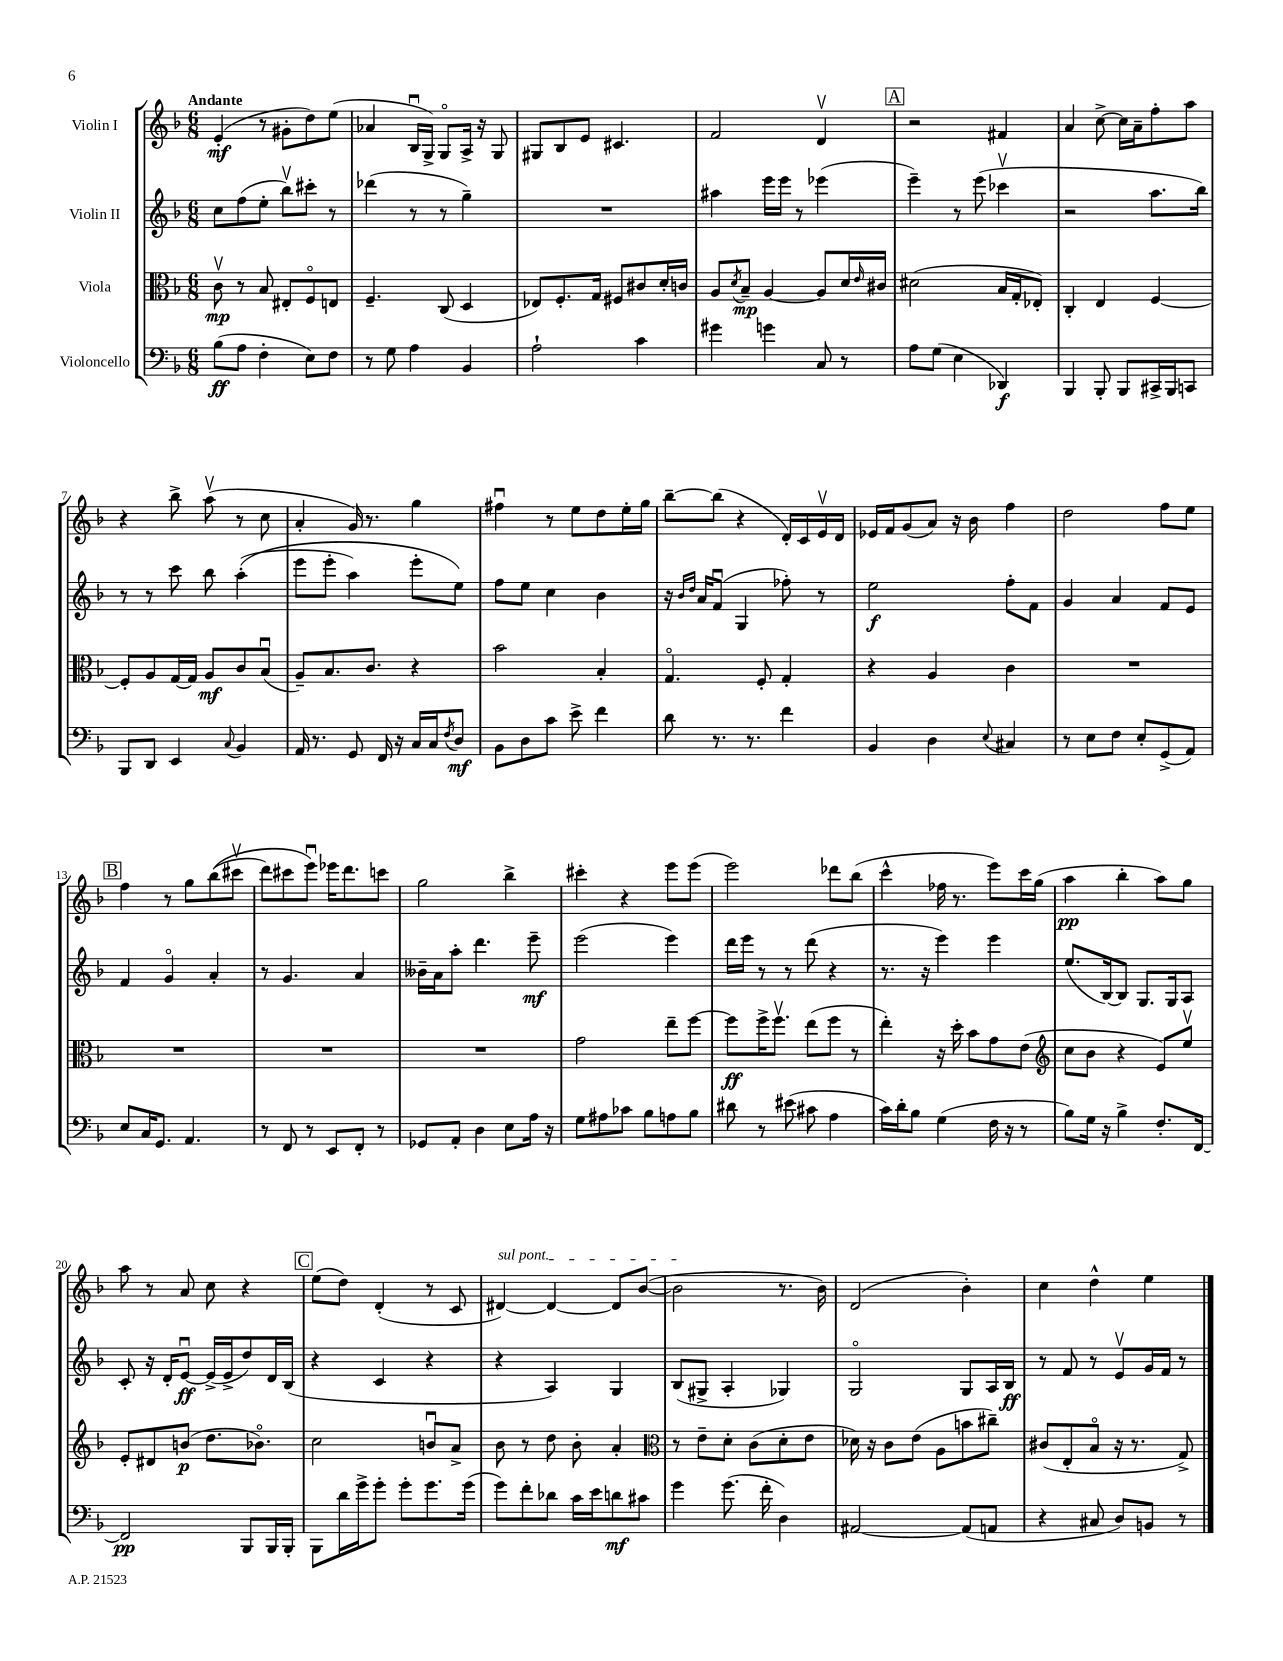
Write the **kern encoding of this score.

**kern	**kern	**kern	**kern
*staff4	*staff3	*staff2	*staff1
*clefF4	*clefC3	*clefG2	*clefG2
*k[b-]	*k[b-]	*k[b-]	*k[b-]
*M6/8	*M6/8	*M6/8	*M6/8
(8B-\L	8cv\	8cc\L	(4e'/
8A\J	8r	(8ff\	.
4F'\	8B-/	8ee'\J	8r
.	8E#'/L	8bb-v\L)	8g#'\L
8E\L)	8Fo/	8ccc#'\J	8dd\)
8F\J	8E/J	8r	(8ee\J
=	=	=	=
8r	4.F~/	(4ddd-\	4a-/
8G\	.	.	.
4A\	.	8r	16B-u/LL
.	.	.	16G^/JJ)
.	(8C/	8r	8Go/L
4BB-/	4D/	4gg~\)	16A^/Jk
.	.	.	16r
.	.	.	8G/
=	=	=	=
2A`\	8E-/L)	2.r	8G#/L
.	8.F'/	.	8B-/
.	.	.	8e/J
.	16G/Jk	.	.
.	8F#/L	.	4.c#/
4c\	8c#/	.	.
.	16d'/L	.	.
.	16c/JJ	.	.
=	=	=	=
4g#\	8A/L	4aa#\	2f/
.	8qd/	.	.
.	8B-~/J	.	.
4g\	[4A/	16eee\LL	.
.	.	16eee\JJ	.
.	.	8r	.
8C/	8A/]L	(4eee-\	4dv/
8r	16d/L	.	.
.	16qqe/	.	.
.	16c#/JJ	.	.
=	=	=	=
8A\L	(2d#\	4eee~\)	2r
(8G\J	.	.	.
4E\	.	8r	.
.	.	(8eee\	.
4DD-/)	16B-/LL	4ccc-v\	4f#/
.	16G'/J	.	.
.	8E-'/J)	.	.
=	=	=	=
4BBB-/	4C'/	2r	4a/
8BBB-'/	4E/	.	[8cc^\
8BBB-/L	.	.	16cc\]LL
.	.	.	16a~\J
16CC#^/L	[4F/	8.aa\L	8ff'\
16BBB-/J	.	.	.
8CC/J	.	.	8aa\J
.	.	16bb-\Jk)	.
=	=	=	=
8BBB-/L	8F'/]L	8r	4r
8DD/J	8A/	8r	.
4EE/	[16G/L	8ccc\	8bb-^\
.	16G/]JJ	.	.
.	8A/L	8bb-\	(8aav\
8qqC/	.	.	.
4BB-/	8c/	&((4aa'\	8r
.	(8B-u/J	.	8cc\
=	=	=	=
16AA/	8A~/L)	8eee\L	4a'/
8.r	.	.	.
.	8.B-/	8eee'\J	.
8GG/	.	4aa\)	16g/)
.	8.c/J	.	8.r
16FF/	.	.	.
16r	.	.	.
16C/LL	4r	8eee'\L	4gg\
16C/J	.	.	.
8qF/	.	.	.
8D/J	.	8ee\J&)	.
=	=	=	=
8BB-\L	2b-\	8ff\L	4ff#u\
8D\	.	8ee\J	.
8c\J	.	4cc\	8r
8e^\	.	.	8ee\L
4f\	4B-'/	4b-\	8dd\
.	.	.	16ee'\L
.	.	.	16gg\JJ
=	=	=	=
8d\	4.Go/	16r	[8bb-~\L
.	.	16qqb-/LL	.
.	.	16qqdd/JJ	.
.	.	16a/LK	.
8.r	.	(8fu/J	(8bb-\]J
.	.	4G/	4r
8.r	.	.	.
.	8F'/	.	.
4f\	4G'/	8ff-'\)	16d'/LL)
.	.	.	16c/
.	.	8r	16ev/
.	.	.	16d/JJ
=	=	=	=
4BB-/	4r	2ee\	16e-/LL
.	.	.	16f/J
.	.	.	(8g/
4D\	4A/	.	8a/J)
.	.	.	16r
.	.	.	16b-\
8qqE/	.	.	.
4C#/	4c\	8ff'\L	4ff\
.	.	8f\J	.
=	=	=	=
8r	2.r	4g/	2dd\
8E\L	.	.	.
8F\J	.	4a/	.
8E'/L	.	.	.
(8GG^/	.	8f/L	8ff\L
8AA/J)	.	8e/J	8ee\J
=	=	=	=
8E/L	2.r	4f/	4ff\
16C/K	.	.	.
8.GG/J	.	.	.
.	.	4go/	8r
4.AA/	.	.	8gg\L
.	.	4a'/	&((8bb-\
.	.	.	8ccc#v\J
=	=	=	=
8r	2.r	8r	8ddd\L)
8FF/	.	4.g/	8ccc#\
8r	.	.	8eeeu\J&)
8EE/L	.	.	16eee-\LK
.	.	.	8.ddd\
8FF'/J	.	4a/	.
8r	.	.	8ccc\J
=	=	=	=
8GG-/L	2.r	16b--~\LL	2gg\
.	.	16a\J	.
8AA'/J	.	8aa'\J	.
4D\	.	4.ddd\	.
8E\L	.	.	4bb-^\
16A\Jk	.	8eee~\	.
16r	.	.	.
=	=	=	=
8G\L	2g\	(2eee\	4ccc#'\
8A#\	.	.	.
8c-\J	.	.	4r
8B-\L	.	.	.
8A\	8ee~\L	4eee\)	8eee\L
8B-\J	[8ff\J	.	(8eee\J
=	=	=	=
8d#\	8ff\]L	16ddd\LL	2eee\)
.	.	16eee\JJ	.
8r	16ff^\K	8r	.
.	8.ffv\J	.	.
(8e#\	.	8r	.
8c#\	(8ee\L	(8ddd\	.
4A\	8ff\J	4r	8ddd-\L
.	8r	.	(8bb-\J
=	=	=	=
16c\LL)	4ee'\)	8.r	4ccc^^\
16d'\J	.	.	.
8B-\J	.	.	.
.	.	16r	.
(4G\	16r	4eee\)	16ff-\
.	16dd'\	.	8.r
.	8b-\L	.	.
16F\	8g\	4eee\	8eee\L)
16r	.	.	.
8r	(8e\J	.	16ccc\L
.	.	.	(16gg\JJ
=	=	=	=
*	*clefG2	*	*
8B-\L)	8cc\L	(8.ee/L	4aa\
16G\Jk	8b-\J	.	.
16r	.	[16B-/k)	.
4B-^\	4r	8B-/]J	4bb-'\
.	.	8.G/L	.
8.F'/L	8e/L)	.	8aa\L)
.	.	16G/k	.
.	8eev/J	8A/J	8gg\J
[16FF/Jk	.	.	.
=	=	=	=
2FF/]	8e'/L	8c'/	8aa\
.	8d#/	16r	8r
.	.	16d'/LK	.
.	(8b/J	[8eu/J	8a/
.	8.dd\L	(16e^/]LL	8cc\
.	.	16e^/J	.
8BBB-/L	.	8dd/)	4r
.	8.b-o\J)	.	.
16BBB-/L	.	16d/L	.
16BBB-'/JJ	.	(16B-/JJ	.
=	=	=	=
8BBB-\L	2cc\	4r	(8ee\L
16d\L	.	.	8dd\J)
16g^\J	.	.	.
8g'\J	.	4c/	(4d'/
8g'\L	.	.	.
8.g\	8bu/L	4r	8r
.	8a^/J	.	8c/
(16g\Jk	.	.	.
=	=	=	=
8g\L)	8b-\	4r	[4d#/)
8f'\	8r	.	.
8d-\J	8dd\	4A/)	4d#/_
16c\LL	8b-'\	.	.
16e\J	.	.	.
8d\	4a'/	4G/	8d#/]L
8c#\J	.	.	([8b-/J
=	=	=	=
*	*clefC3	*	*
4g\	8r	(8B-/L	2b-\]
.	8e~\L	8G#^/J	.
(8.g\	8d'\J	4A'/	.
.	(8c\L	.	.
16f'\	.	.	.
4D\)	8d'\	4G-/)	8.r
.	8e\J	.	.
.	.	.	16b-\)
=	=	=	=
[2AA#/	16d-\)	2Go/	(2d/
.	16r	.	.
.	8c\L	.	.
.	(8e\J	.	.
.	8A\L	.	.
(8AA#/]L	8b\	8G/L	4b-'\)
8AA/J	8cc#~\J)	16A/L	.
.	.	16B-/JJ	.
=	=	=	=
4r	(8c#/L	8r	4cc\
.	8E'/	8f/	.
8C#/	8B-o/J	8r	4dd^^\
8D/L)	16r	8ev/L	.
.	8.r	.	.
8BB/J	.	16g/L	4ee\
.	.	16f/JJ	.
8r	8G^/)	8r	.
==	==	==	==
*-	*-	*-	*-
